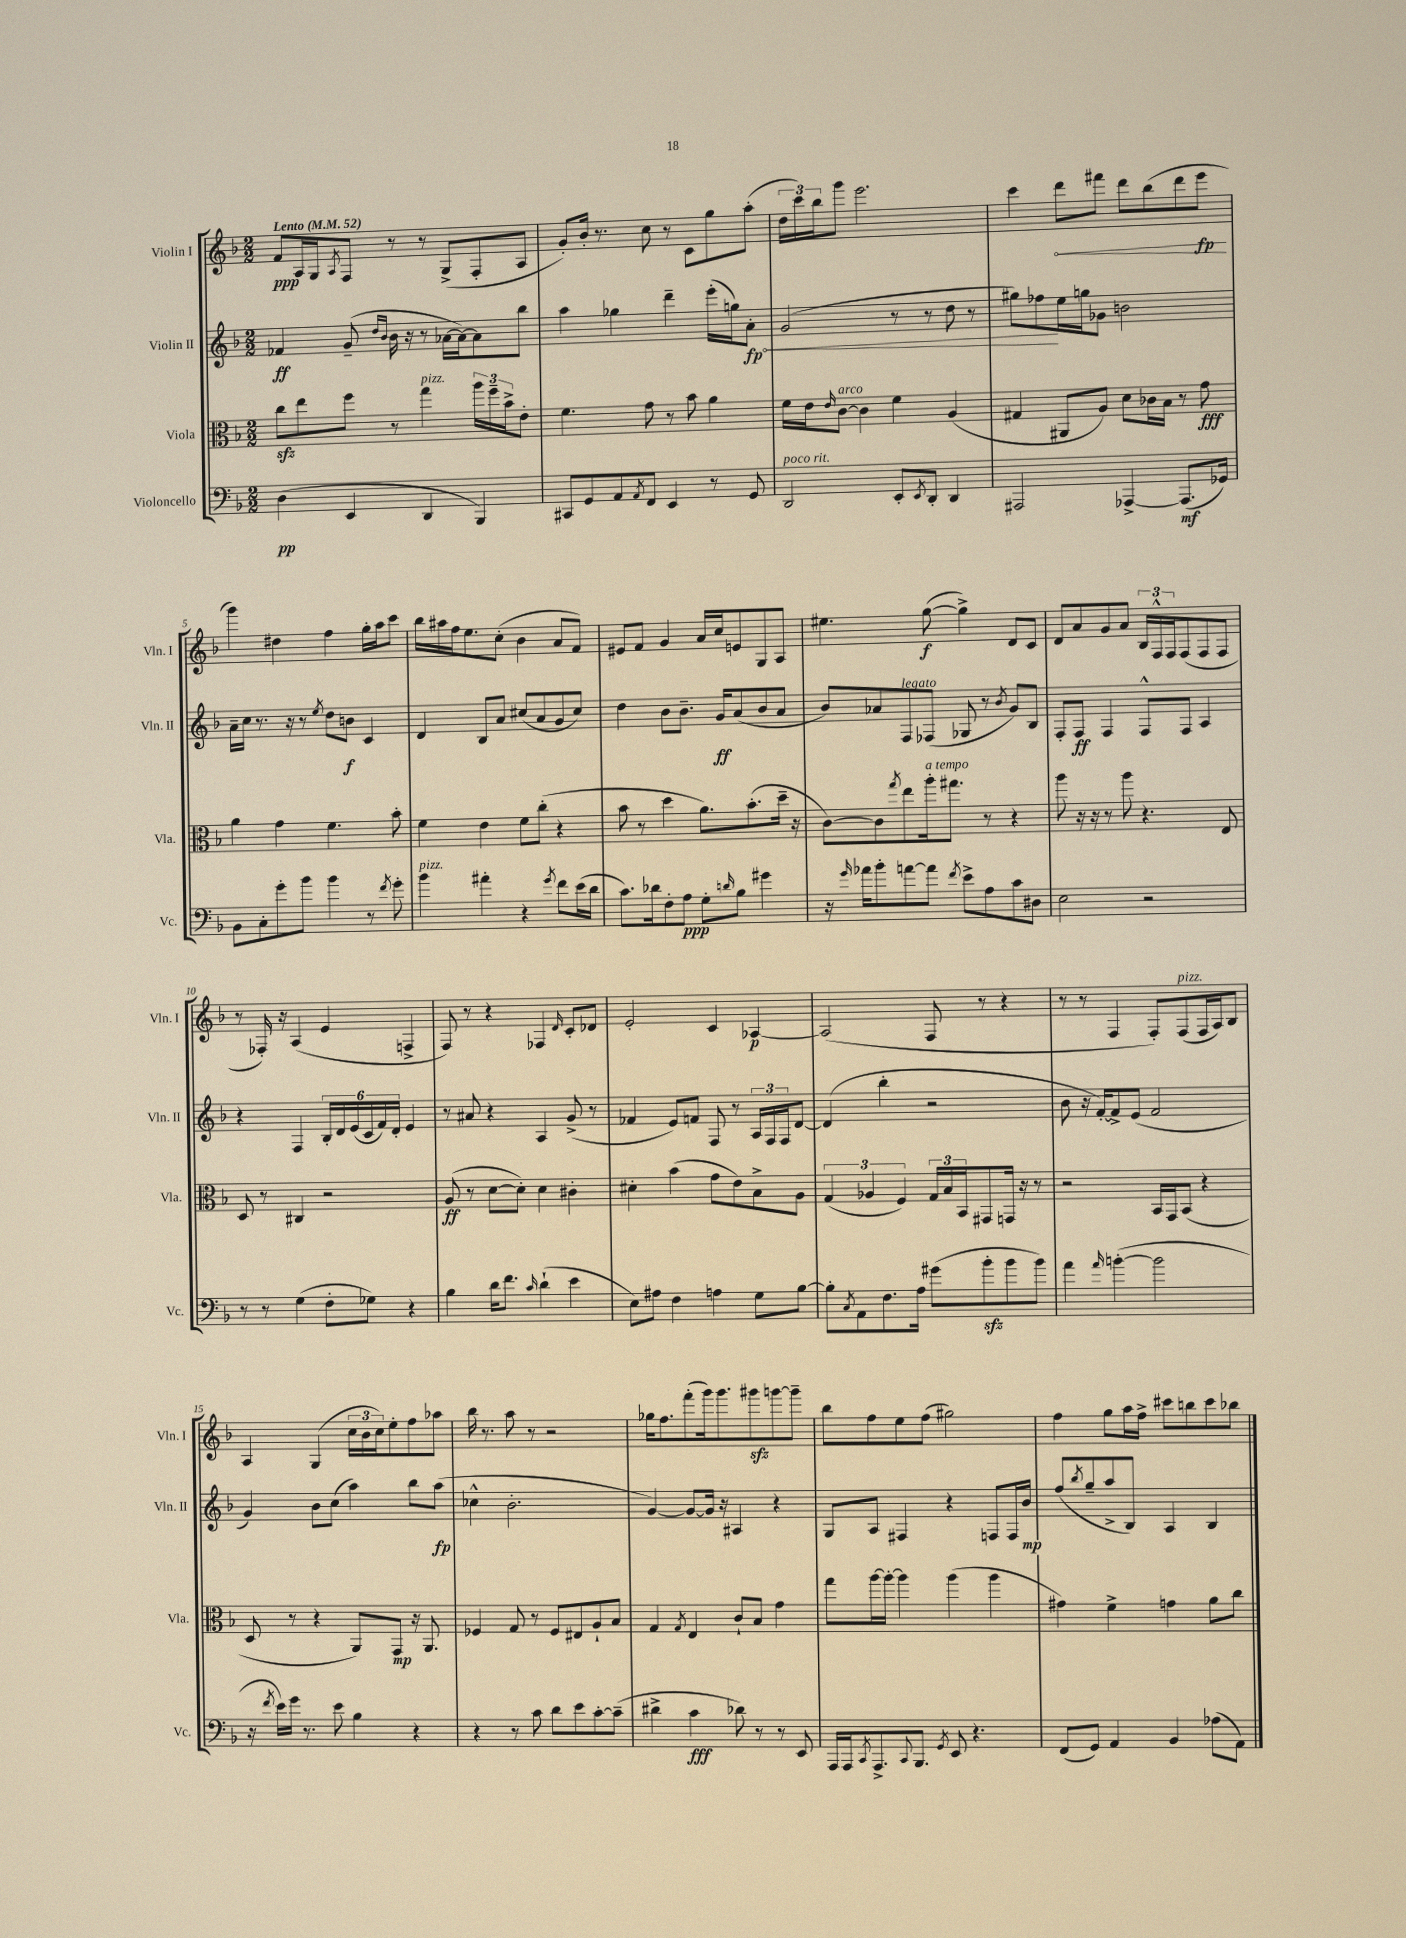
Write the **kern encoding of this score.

**kern	**dynam	**kern	**dynam	**kern	**dynam	**kern	**dynam
*part4	*part4	*part3	*part3	*part2	*part2	*part1	*part1
*staff4	*staff4	*staff3	*staff3	*staff2	*staff2	*staff1	*staff1
*I"Violoncello	*	*I"Viola	*	*I"Violin II	*	*I"Violin I	*
*I'Vc.	*	*I'Vla.	*	*I'Vln. II	*	*I'Vln. I	*
*clefF4	*	*clefC3	*	*clefG2	*	*clefG2	*
*k[b-]	*	*k[b-]	*	*k[b-]	*	*k[b-]	*
*M2/2	*	*M2/2	*	*M2/2	*	*M2/2	*
*MM52	*	*MM52	*	*MM52	*	*MM52	*
=1	=1	=1	=1	=1	=1	=1	=1
!	!	!	!	!	!	!LO:TX:a:B:t=Lento	!
(4D\	pp	8cczz\L	.	4f-X/	ff	8f/L	ppp
.	.	8ee\	.	.	.	16A/L	.
.	.	.	.	.	.	16G/J	.
.	.	.	.	.	.	8qA/	.
4EE/	.	8ff\J	.	(8g~/	.	8F/J	.
.	.	.	.	16qqdd/LL	.	.	.
.	.	.	.	16qqb-/JJ	.	.	.
.	.	8r	.	16b-\	.	8r	.
.	.	.	.	16r	.	.	.
!	!	!LO:TX:a:i:t=pizz.	!	!	!	!	!
4DD/	.	4gg\	.	8r	.	8r	.
.	.	.	.	[16a-X\LL	.	(8G^/L	.
.	.	.	.	16a-\J_)	.	.	.
4BBB-/)	.	24aa\LL	.	8a-\]	.	8F'/	.
.	.	24ff~\	.	.	.	.	.
.	.	24b-^\J	.	.	.	.	.
.	.	8e'\J	.	8bb-\J	.	8A/J	.
=2	=2	=2	=2	=2	=2	=2	=2
8CC#X/L	.	4.f\	.	4aa\	.	8g'/L)	.
8GG/	.	.	.	.	.	16b-'/Jk	.
.	.	.	.	.	.	8.r	.
8AA/	.	.	.	4gg-X\	.	.	.
8qAA/	.	.	.	.	.	.	.
8FF/J	.	8g\	.	.	.	8cc\	.
4EE/	.	8r	.	4ddd~\	.	8r	.
.	.	8b-\	.	.	.	8c\L	.
8r	.	4a\	.	(16eee'\LL	.	8gg\	.
.	.	.	.	16ggn\J)	.	.	.
!	!	!	!	!	!LO:HP:b	!	!
8GG/	.	.	.	8a'\J	< fp	(8aa'\J	.
=3	=3	=3	=3	=3	=3	=3	=3
!LO:TX:a:i:t=poco rit.	!	!	!	!	!	!	!
2DD/	.	16f\LL	.	(2g/	.	24dd\LL	.
.	.	.	.	.	.	24ccc\)	.
.	.	16e\J	.	.	.	.	.
.	.	.	.	.	.	24bb-\J	.
.	.	16qqe/	.	.	.	.	.
!	!	!LO:TX:a:i:t=arco	!	!	!	!	!
.	.	[8c\J	.	.	.	8ggg\J	.
.	.	4c\]	.	.	.	2.eee\	.
8EE'/L	.	4f\	.	8r	.	.	.
8qEE/	.	.	.	.	.	.	.
8DD'/J	.	.	.	8r	.	.	.
4DD/	.	(4A/	.	8dd\	.	.	.
.	.	.	.	8r	.	.	.
=4	=4	=4	=4	=4	=4	=4	=4
2AAA#X/	.	4G#X/	.	8gg#X\L)	.	4ccc\	.
.	.	.	.	8ff-X\	.	.	.
!	!	!	!	!	!	!	!LO:HP:b
.	.	8AA#X/L	.	16ee\L	[	8ddd\L	<
.	.	.	.	16ggn\J	.	.	.
.	.	8A/J)	.	8g-X\J	.	8fff#X\J	.
[4AAA-X^/	.	8d\L	.	2bn\	.	8ddd\L	.
.	.	16c-X\L	.	.	.	(8bb-\	.
.	.	16B-\JJ	.	.	.	.	.
(8.AAA-/L]	mf	8r	.	.	.	8ddd\	.
.	.	8g\	fff	.	.	8eee\J	fp
16GG-X/Jk)	.	.	.	.	.	.	.
.	.	.	.	.	.	.	[
!!LO:LB:g=z
=5	=5	=5	=5	=5	=5	=5	=5
8BB-\L	.	4a\	.	16a~\LL	.	4ggg\)	.
.	.	.	.	16cc\JJ	.	.	.
8C'\	.	.	.	8.r	.	.	.
8g'\	.	4g\	.	.	.	4dd#X\	.
.	.	.	.	16r	.	.	.
8b-\J	.	.	.	8r	.	.	.
.	.	.	.	8qee/	.	.	.
4b-\	.	4.f\	.	8dd\L	.	4ff\	.
.	.	.	.	8bn\J	f	.	.
8r	.	.	.	4c/	.	16gg'\LL	.
.	.	.	.	.	.	16aa\J	.
8qf/	.	.	.	.	.	.	.
8g'\	.	8b-'\	.	.	.	8ccc\J	.
=6	=6	=6	=6	=6	=6	=6	=6
!LO:TX:a:i:t=pizz.	!	!	!	!	!	!	!
4b-\	.	4f\	.	4d/	.	16bb-\LL	.
.	.	.	.	.	.	16aa#X\	.
.	.	.	.	.	.	16ff\J	.
.	.	.	.	.	.	8.ee\	.
4a#X'\	.	4e\	.	8B-/L	.	.	.
.	.	.	.	8a/J	.	(8cc'\J	.
4r	.	8f\L	.	(8cc#X/L	.	4b-\	.
.	.	(8cc'\J	.	8a/	.	.	.
8qg/	.	.	.	.	.	.	.
8f\L	.	4r	.	8g/	.	8a/L	.
(16e\L	.	.	.	8cc#/J)	.	8f/J)	.
16d\JJ	.	.	.	.	.	.	.
=7	=7	=7	=7	=7	=7	=7	=7
8.c\L)	.	8b-\	.	4dd\	.	8e#X/L	.
.	.	8r	.	.	.	8f/J	.
16d-X\k	.	.	.	.	.	.	.
8F'\	.	4dd\	.	8b-\L	.	4g/	.
8A\J	ppp	.	.	8.b-~\J	.	.	.
8G'\L	.	8.a\L)	.	.	.	16a/LL	.
.	.	.	.	16g/KL	ff	16cc/J	.
16qqdn/	.	.	.	.	.	.	.
8B-\J	.	.	.	(8a/	.	8en/	.
.	.	(8.b-'\	.	.	.	.	.
4g#X\	.	.	.	8b-/	.	8G/	.
.	.	16dd~\Jk	.	8a/J	.	8A/J	.
.	.	16r	.	.	.	.	.
=8	=8	=8	=8	=8	=8	=8	=8
16r	.	[8c\L)	.	8b-/L)	.	4.ee#X\	.
16qqg/	.	.	.	.	.	.	.
16a-X\KL	.	.	.	.	.	.	.
8b-'\	.	8c\]	.	8a-X/	.	.	.
.	.	8qgg/	.	.	.	.	.
!	!	!	!	!LO:TX:a:i:t=legato	!	!	!
[8an\	.	8ee\	.	8F/	.	.	.
!	!	!LO:TX:a:i:t=a tempo	!	!	!	!	!
8a\J]	.	16aa'\k	.	(8F-X/J	.	([8gg\	f
.	.	8.gg#X\J	.	.	.	.	.
8qf/	.	.	.	.	.	.	.
8e^\L	.	.	.	8G-X/	.	4gg^\])	.
8A\	.	8r	.	8r	.	.	.
.	.	.	.	8qb-/	.	.	.
8c\	.	4r	.	8g/L)	.	8d/L	.
8D#X\J	.	.	.	8B-/J	.	8c/J	.
=9	=9	=9	=9	=9	=9	=9	=9
2E\	.	8aa\	.	8F'/L	.	8d/L	.
.	.	16r	.	8F/J	ff	8a/	.
.	.	16r	.	.	.	.	.
.	.	8r	.	4F/	.	8g/	.
.	.	8aa\	.	.	.	8a/J	.
2r	.	4.r	.	8F^^/L	.	24B-/LL	.
.	.	.	.	.	.	24F^^/	.
.	.	.	.	.	.	24F/J	.
.	.	.	.	8F/J	.	(8F/	.
.	.	.	.	4A/	.	8F/	.
.	.	8E/	.	.	.	8F/J	.
!!LO:LB:g=z
=10	=10	=10	=10	=10	=10	=10	=10
8r	.	8D/	.	4r	.	8r	.
8r	.	8r	.	.	.	16F-X'/)	.
.	.	.	.	.	.	16r	.
(4G\	.	4C#X/	.	4F/	.	(4A/	.
8F'\L	.	2r	.	24B-'/LL	.	4e/	.
.	.	.	.	24d/	.	.	.
.	.	.	.	(24e/	.	.	.
8G-X\J)	.	.	.	24c/	.	.	.
.	.	.	.	24f/)	.	.	.
.	.	.	.	24d'/JJ	.	.	.
4r	.	.	.	4e/	.	4Fn^/	.
=11	=11	=11	=11	=11	=11	=11	=11
4B-\	.	(8A/	ff	8r	.	8F/)	.
.	.	8r	.	8a#X/	.	8r	.
16d\KL	.	[8d\L	.	4r	.	4r	.
8.f\J	.	.	.	.	.	.	.
.	.	8d'\J])	.	.	.	.	.
16qqc/	.	.	.	.	.	.	.
(4d`\	.	4d\	.	4A/	.	4F-X/	.
.	.	.	.	.	.	16qqd/	.
4e\	.	4c#X'\	.	(8g^/	.	8c'/L	.
.	.	.	.	8r	.	8d-X/J	.
=12	=12	=12	=12	=12	=12	=12	=12
8E\L)	.	4d#X'\	.	4f-X/	.	2e'/	.
8A#X\J	.	.	.	.	.	.	.
4F\	.	(4b-\	.	8e/L)	.	.	.
.	.	.	.	8fn/J	.	.	.
4An\	.	8g\L	.	8F/	.	4c/	.
.	.	8e\)	.	8r	.	.	.
8G\L	.	8B-^\	.	24A/LL	.	[4A-X/	p
.	.	.	.	24F/	.	.	.
.	.	.	.	24F/J	.	.	.
[8B-\J	.	8A\J	.	[8d/J	.	.	.
=13	=13	=13	=13	=13	=13	=13	=13
8B-'\L]	.	(6G/	.	(4d/]	.	(2A-/]	.
8qC/	.	.	.	.	.	.	.
8AA\	.	.	.	.	.	.	.
.	.	6A-X/	.	.	.	.	.
8.F\	.	.	.	4bb-'\	.	.	.
.	.	6F/)	.	.	.	.	.
16A\Jk	.	.	.	.	.	.	.
(8g#X\L	.	24G/LL	.	2r	.	8F/	.
.	.	24B-/	.	.	.	.	.
.	.	24BB-/J	.	.	.	.	.
8b-zz'\	.	8GG#X/	.	.	.	8r	.
8b-\	.	16GGn/Jk	.	.	.	4r	.
.	.	16r	.	.	.	.	.
8b-\J)	.	8r	.	.	.	.	.
=14	=14	=14	=14	=14	=14	=14	=14
4a\	.	2r	.	8b-\	.	8r	.
.	.	.	.	16r	.	8r	.
.	.	.	.	[16f'/KL)	.	.	.
16qqa/	.	.	.	.	.	.	.
([4bn'\	.	.	.	8f^/]	.	4F/	.
.	.	.	.	(8e/J	.	.	.
2b\]	.	16BB-/LL	.	2f/	.	8F'/L)	.
.	.	16GG/J	.	.	.	.	.
!	!	!	!	!	!	!LO:TX:a:i:t=pizz.	!
.	.	(8BB-/J	.	.	.	(8F/	.
.	.	4r	.	.	.	16F/L	.
.	.	.	.	.	.	16A/J)	.
.	.	.	.	.	.	8B-/J	.
!!LO:LB:g=z
=15	=15	=15	=15	=15	=15	=15	=15
16r	.	8D/	.	4g/)	.	4A/	.
8qf/	.	.	.	.	.	.	.
16e\LL)	.	.	.	.	.	.	.
16g\JJ	.	8r	.	.	.	.	.
8.r	.	.	.	.	.	.	.
.	.	4r	.	8b-\L	.	(4G/	.
8e\	.	.	.	(8cc\J	.	.	.
4B-\	.	8AA/L)	.	4aa\)	.	24cc\LL	.
.	.	.	.	.	.	24b-\	.
.	.	.	.	.	.	24cc\J)	.
.	.	8GG/J	mp	.	.	8ee'\	.
4r	.	16r	.	8bb-\L	.	8ff\	.
.	.	8.AA/	.	.	.	.	.
.	.	.	.	(8aa\J	fp	8aa-X\J	.
=16	=16	=16	=16	=16	=16	=16	=16
4r	.	4F-X/	.	4cc-X^^\	.	16bb-\	.
.	.	.	.	.	.	8.r	.
8r	.	8G/	.	2.b-'\	.	8aa\	.
8c\	.	8r	.	.	.	8r	.
8d\L	.	8F-/L	.	.	.	2r	.
8e\	.	8E#X/	.	.	.	.	.
[8c'\	.	8A`/	.	.	.	.	.
(8c~\J]	.	8B-/J	.	.	.	.	.
=17	=17	=17	=17	=17	=17	=17	=17
4d#X^\	.	4G/	.	[4g/)	.	16gg-X\KL	.
.	.	.	.	.	.	8.ff\	.
.	.	8qG/	.	.	.	.	.
4c\	fff	4E/	.	8g/L_	.	(8fff'\	.
.	.	.	.	16g/Jk]	.	16ggg\k)	.
.	.	.	.	16r	.	8.ggg\	.
8d-X\)	.	8c`/L	.	4A#X/	.	.	.
8r	.	8B-/J	.	.	.	8ggg#Xzz\	.
8r	.	4g\	.	4r	.	[8gggn\	.
8EE/	.	.	.	.	.	8ggg~\J]	.
=18	=18	=18	=18	=18	=18	=18	=18
16AAA/LL	.	8gg\L	.	8G/L	.	8bb-\L	.
16AAA/J	.	.	.	.	.	.	.
8qCC/	.	.	.	.	.	.	.
8.AAA^/	.	[16aa\L	.	8A/J	.	8ff\	.
.	.	16aa'\JJ_	.	.	.	.	.
.	.	4aa\]	.	4F#X/	.	8ee\	.
8qqCC/	.	.	.	.	.	.	.
8.BBB-/J	.	.	.	.	.	.	.
.	.	.	.	.	.	(8ff\J	.
8qGG/	.	.	.	.	.	.	.
8EE/	.	(4aa\	.	4r	.	2gg#X\)	.
4.r	.	.	.	.	.	.	.
.	.	4aa\	.	8Fn/L	.	.	.
.	.	.	.	16F/L	.	.	.
.	.	.	.	16b-/JJ	mp	.	.
=19	=19	=19	=19	=19	=19	=19	=19
(8FF/L	.	4g#X\)	.	(8ff/L	.	4ff\	.
.	.	.	.	8qbb-/	.	.	.
8GG/J)	.	.	.	8gg~/	.	.	.
4AA/	.	4f^\	.	8aa^/	.	8gg\L	.
.	.	.	.	8B-/J)	.	16aa\L	.
.	.	.	.	.	.	16ff^\JJ	.
4BB-/	.	4gn\	.	4A/	.	8ccc#X\L	.
.	.	.	.	.	.	8bbn\	.
(8A-X\L	.	8a\L	.	4B-/	.	8ccc#\	.
8AA\J)	.	8cc\J	.	.	.	8bb-X\J	.
==	==	==	==	==	==	==	==
*-	*-	*-	*-	*-	*-	*-	*-
